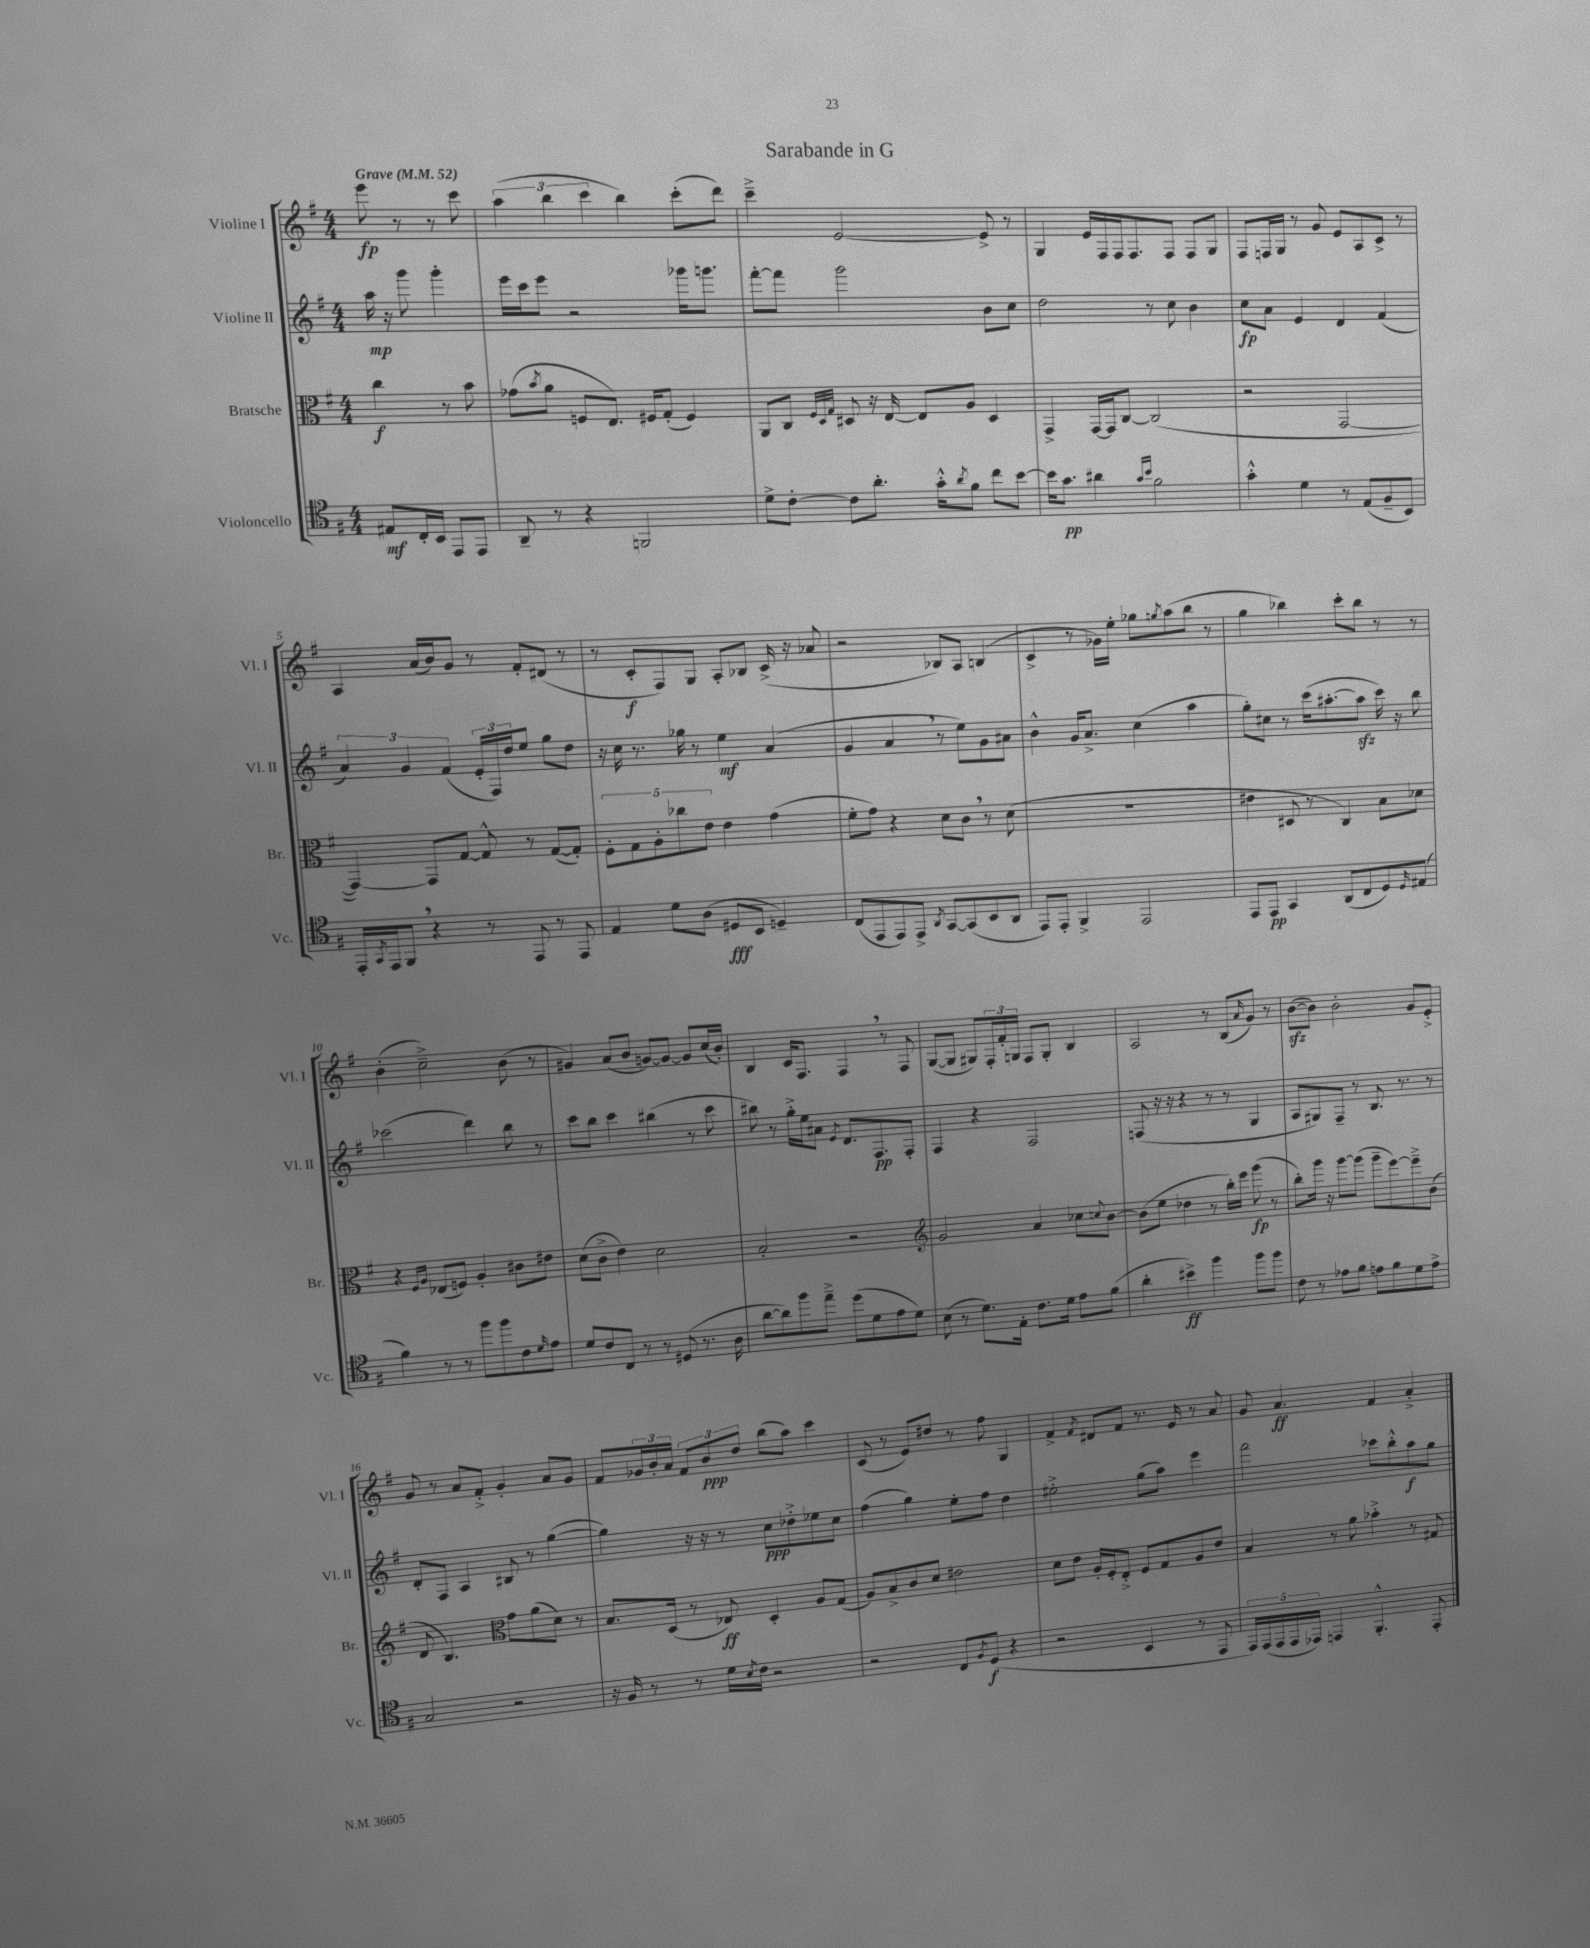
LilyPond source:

\header { title = "Sarabande in G" }
<<
\new StaffGroup <<
\new Staff = "s0" \with { instrumentName = "Violine I" shortInstrumentName = "Vl. I" } {
    \clef treble \key g \major \numericTimeSignature \time 4/4 \partial 2 \tempo "Grave" 4 = 52
    e'''8\fp r8 r8 c'''8 |
    \tuplet 3/2 { a''4( b''4 c'''4 } b''4) c'''8-.( d'''8) |
    c'''4---> e'2~ e'8-> r8 |
    g4 e'16 fis16 fis16 fis8. fis8 fis8 g8 |
    fis8 f16 g16 r8 g'8 e'8 a8 c'8-> r8 |
    a4 a'16( b'16) g'8 r8 fis'8-. dis'8( r8 |
    r8 c'8-.\f fis8) g8 a8-. bes8 c'16->( r16 aes'8 |
    r2 bes8) a8 b4( |
    c'4-> r8 ges'16) e''16-. ges''8 \acciaccatura { g''8 } a''8( b''8 r8 |
    g''4 bes''4) c'''8-. bes''8 r8 r8 |
    b'4-.( c''2--->) b'8( r8 |
    gis'4) a'8( b'8 g'8~) g'8~ g'8 c''16( b'16-.) |
    b4 c'16 fis8. fis4 \breathe r8 fis8 |
    g8~( g8 gis8) \tuplet 3/2 { fis16-. fis'16-. g16 } fis8 g8-. b4 |
    a2 r8 b8( \grace { a'16 } g'8) r8 |
    b'8~\sfz( b'8) b'2-. g'8 e'8-.-> |
    g'8 r8 a'8 fis'8-.-> g'4-. a'8 g'8 |
    fis'8 \tuplet 3/2 { ges'16 b'16-. a'16 } \tuplet 3/2 { fis'8 b'8\ppp d''8 } b''8( a''8) c'''4 |
    c'8( r8 e'8) dis''8 r8 fis''8 g4 |
    fis'4-> \acciaccatura { fis'8 } dis'8 fis'8 r8. e'16 r8 a'8 |
    g'8 a'4.\ff fis'4 a'4-.-> \bar "|." |
}
\new Staff = "s1" \with { instrumentName = "Violine II" shortInstrumentName = "Vl. II" } {
    \clef treble \key g \major \numericTimeSignature \time 4/4 \partial 2
    a''16\mp r16 g'''8 g'''4-. |
    e'''16 c'''16 e'''8 r2 ges'''16 g'''8. |
    fis'''8~-. fis'''8 g'''2 b'8 c''8 |
    d''2 r8 c''8 b'4 |
    c''8\fp a'8 e'4 d'4 fis'4( |
    \tuplet 3/2 { a'4) g'4 fis'4( } \tuplet 3/2 { e'16-. fis16) d''16 } e''8 g''8 d''8 |
    r16 c''16 r8. ges''16 r8 e''4\mf a'4( |
    g'4 a'4 \breathe r8 e''8) g'8 ais'8 |
    b'4-^ g'16 a'8.-> c''4( a''4 |
    g''8-.) cis''8 r8 c'''16( ais''8.~-. ais''8\sfz c'''16) r16 b''8 |
    ces'''2( d'''4) b''8 r8 |
    c'''8 b''8 c'''4 bis''4( r8 c'''8 |
    bis''8) r8 g''16-.-> e''16 ais'8 \acciaccatura { e'8 } d'8. fis8.\pp fis8-. |
    fis4 r4 fis2 |
    f8( r16 r16 r4 r8 r8 g4 |
    a8 gis8) fis8-- r8 b8. r8. r8 |
    d'8-. fis8 a4 bis8 r8 g''4~( |
    g''4) r16 r16 r8 c''8\ppp des''8-.-> ees''8 c''8 |
    fis''4( g''4) e''8-. fis''8 d''4 |
    eis''2-.-> g''8( a''8) e'''4 |
    fis'''2 ces'''8 b''8-.-^ a''8\f g''8 \bar "|." |
}
\new Staff = "s2" \with { instrumentName = "Bratsche" shortInstrumentName = "Br." } {
    \clef alto \key g \major \numericTimeSignature \time 4/4 \partial 2
    c''4\f r8 b'8 |
    ges'8( \acciaccatura { b'8 } a'8 f8 e8.) fis16 g8-.( fis4) |
    a,8 c8 \grace { fis32 d32 g32 } dis8 r16 e16~ e8 a8 dis4 |
    g,4-> g,16~ g,16 c8~ c2( |
    r2 g,2~ |
    g,4~) g,8 g8~ g8-^ r8 g8~( g8-.) |
    \tuplet 5/4 { fis8-. g8 a8-. ces''8 e'8 } e'4 g'4( |
    fis'8-. g'8) r4 d'8 c'8 \breathe r8 d'8( |
    R1 |
    eis'4 dis8 r8 c4) b8 des'8 |
    r4 \grace { fis16 a16 } ees8( f8) a4-. cis'8 eis'8 |
    d'8( c'8-> e'4) d'2 |
    b2-. r2 |
    \clef treble g'2 a'4 ces''8 \appoggiatura { c''8 } b'8~ |
    b'8( e''8 des''4 r8 b''16-.) e'''16 g'''8\fp( r8 |
    b''8-.) g'''16 r16 g'''8~ g'''8( g'''8-- e'''8~) e'''8---> b'8( |
    d'8 b4.) \clef alto g'8 a'8( d'8) r8 |
    b8. d16( r8 ees8\ff) d4-. a8 g8( |
    a8) b8-> c'8 d'8 eis'2 |
    d'8 e'8 a16-. fis16-. e8-.-> fis8 g8 a8 e'8 |
    b4 r8 a'8 bes'4-.-> r8 gis8 \bar "|." |
}
\new Staff = "s3" \with { instrumentName = "Violoncello" shortInstrumentName = "Vc." } {
    \clef tenor \key g \major \numericTimeSignature \time 4/4 \partial 2
    eis8\mf c16-. b,16 e,8 e,8 |
    a,8-- r8 r4 f,2 |
    d'8-> c'8~-. c'8 a'8.-. g'16-.-^ \acciaccatura { a'8 } fis'8 c''8 b'8~ |
    b'16 g'8.\pp ais'4 \grace { g'16 b'16 } fis'2 |
    g'4-.-^ d'4 r8 e8( fis8-- b,8) |
    e,16-. \acciaccatura { g,8 } e,16 fis,8 \breathe r4 r8 e,8 r8 e,8 |
    e4 d'8 a8( dis8\fff b,8 d4--) |
    c8( e,8 e,8) e,8-> \acciaccatura { a,8 } g,8~ g,8( b,8 a,8 |
    e,8) e,8-. fis,4-> e,2 |
    e,8 e,8\pp g,4 a,8( c8 d8) \grace { d16 } eis8( |
    fis'4) r8 r8 fis''8 fis''8 c'8 \grace { d'16 } e'8 |
    d'8 c'8 c8 r8 r8 dis8( r8. a16 |
    a'8~ a'8) fis''8 e''8---> d''8( d'8 e'8 d'8) |
    b8( r8 d'8.) e16-. c'8. d'16 e'8 fis'8( |
    a'4-. bis'4->\ff) fis''4 fis''8 fis''8 |
    c'8 r8 ees'8 fis'8 e'8 fis'8 d'8 e'8-> |
    g2 r2 |
    r16 fis16 r8 r8 d'16 \acciaccatura { b8 } c'16 r2 |
    r2 c8 \acciaccatura { fis8 } d8\f( r4 |
    r2 b,4 r8 e,8 |
    \tuplet 5/4 { e,16) e,16( e,16 e,16 ees,16) } e,4 fis,4.-.-^ e,8-. \bar "|." |
}
>>
>>
